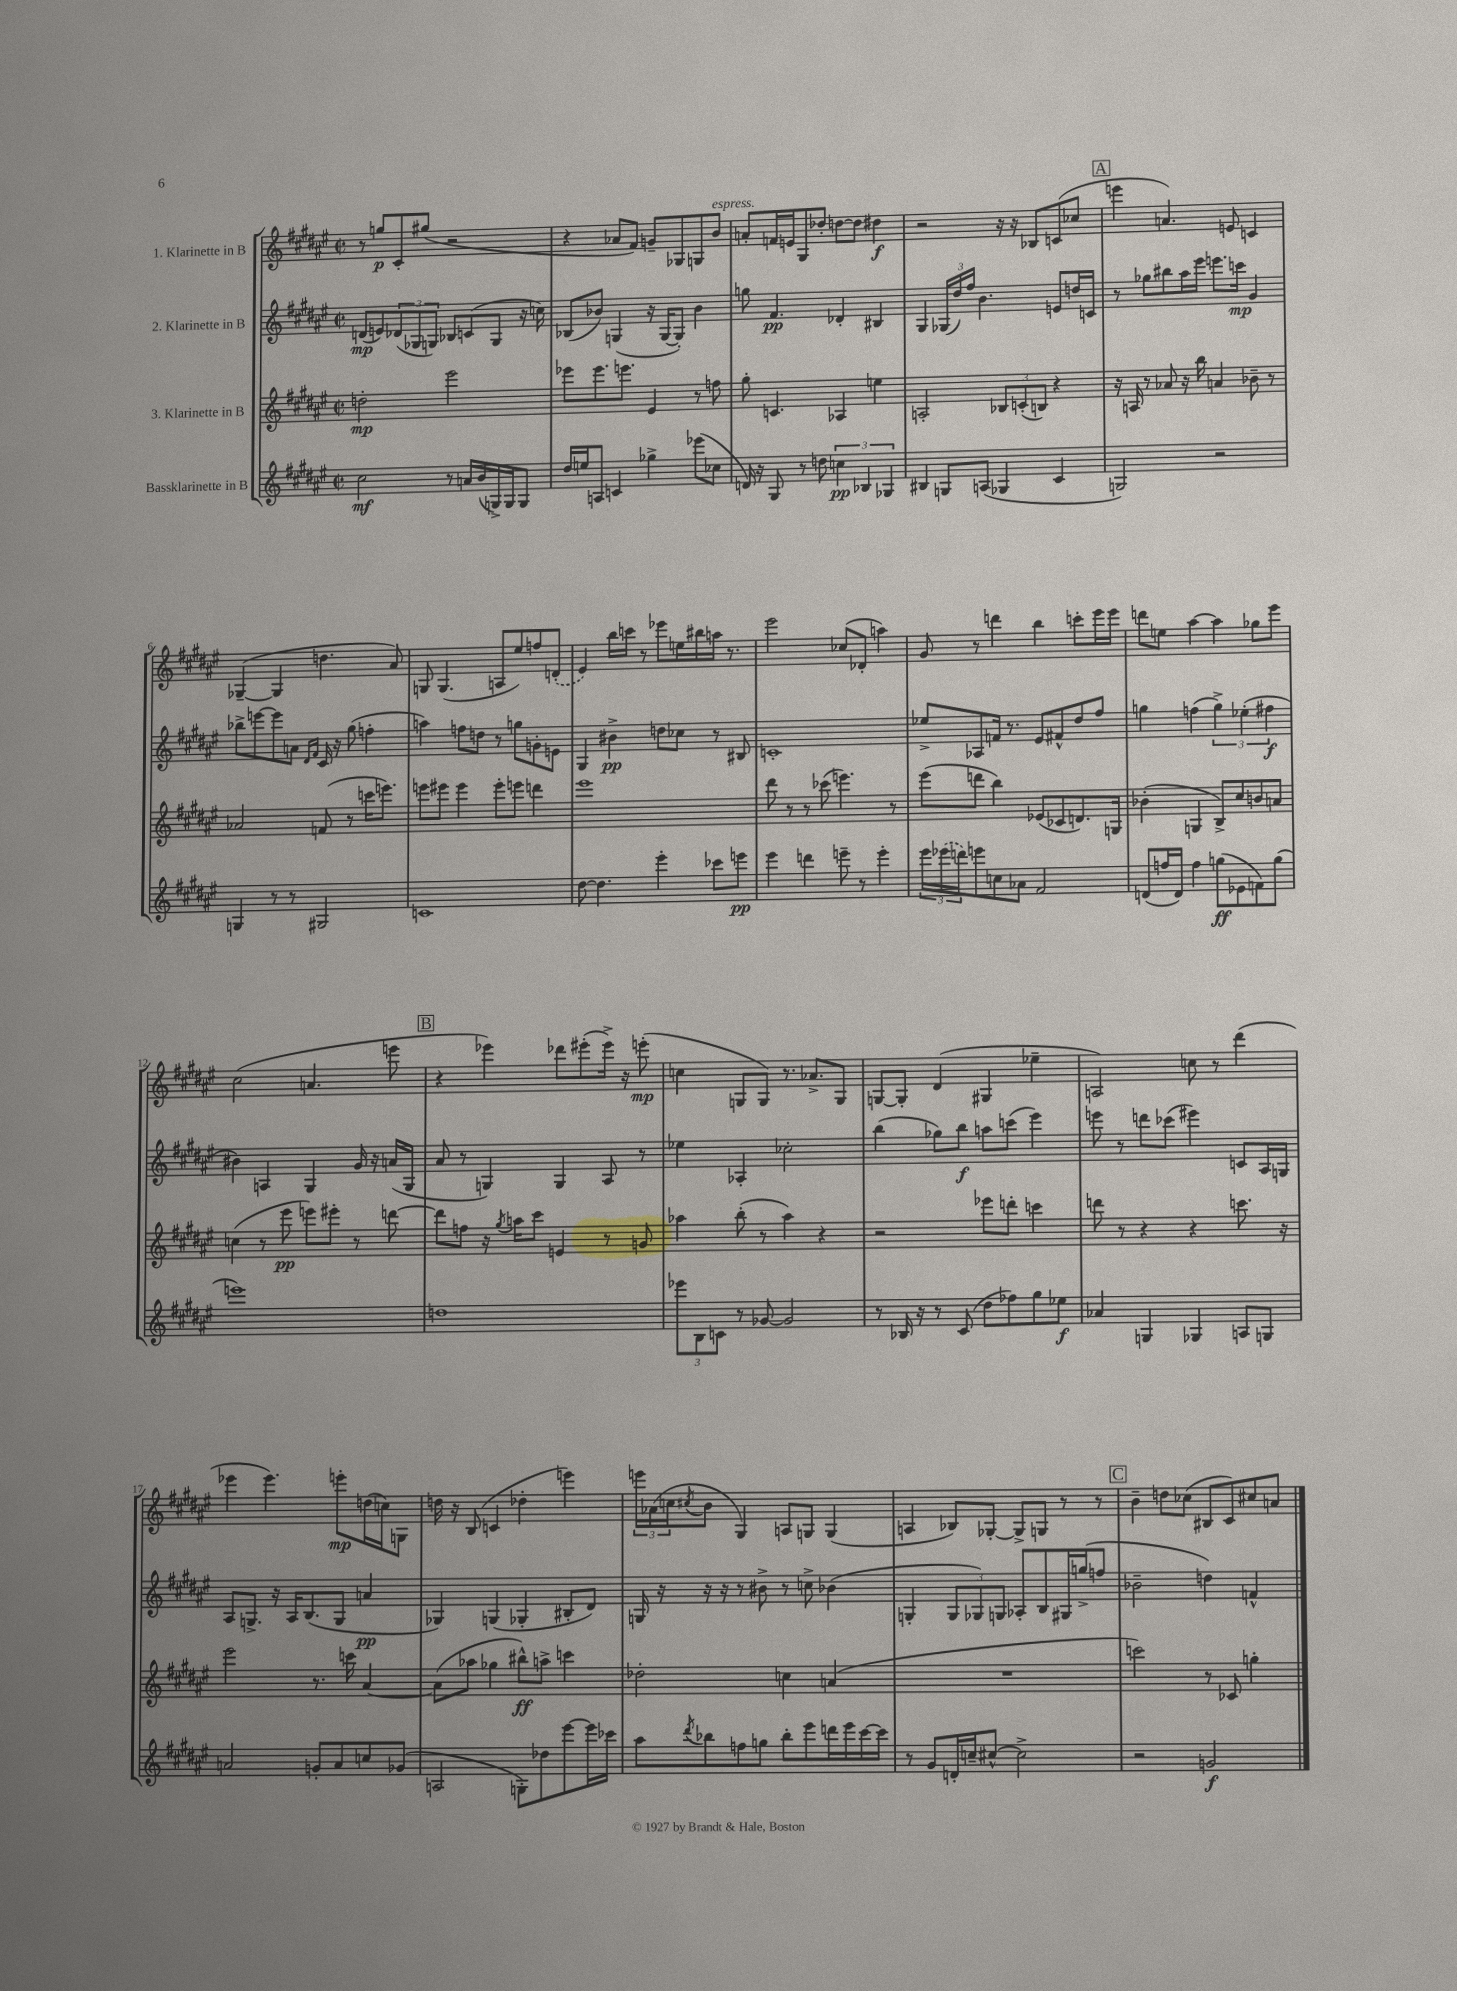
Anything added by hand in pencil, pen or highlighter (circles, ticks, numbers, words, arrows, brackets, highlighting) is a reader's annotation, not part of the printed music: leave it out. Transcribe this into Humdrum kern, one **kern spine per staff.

**kern	**kern	**kern	**kern
*staff4	*staff3	*staff2	*staff1
*clefG2	*clefG2	*clefG2	*clefG2
*k[f#c#g#d#a#e#]	*k[f#c#g#d#a#e#]	*k[f#c#g#d#a#e#]	*k[f#c#g#d#a#e#]
*M2/2	*M2/2	*M2/2	*M2/2
*met(c|)	*met(c|)	*met(c|)	*met(c|)
2cc#\	2dd'\	(8d/L	8r
.	.	8e/)	8gg/L
.	.	(12d-/	8c#'/
.	.	12G-/	.
.	.	.	(8gg#/J
.	.	12G/J)	.
8r	2eee#\	8B-/L	2r
16a/LL	.	(8c/	.
(16b/	.	.	.
16G^/)	.	8G/J	.
16G/J	.	.	.
8G/J	.	16r	.
.	.	16cc\)	.
=	=	=	=
16dd#/LL	8eee-\L	(8B-/L	4r
16ee/J	.	.	.
8A/J	8.eee-\	8b-/J)	.
4c/	.	(4G/	8a-/L
.	8.eee\J	.	.
.	.	.	8f#/J)
4gg-^\	4e#/	16r	8g~/L
.	.	[16G/LK	.
.	.	8G'/]J)	8G-/
(8eee-\L	8r	4b-\	8G/
8cc-\J	8ff\	.	8b/J
=	=	=	=
16d/)	8gg#'\	8gg\	8a'/L
16r	.	.	.
8G#/	4.c/	4.f#/	16f/L
.	.	.	16e/J
8r	.	.	8G#/
8dd\	.	.	8dd-'/J
6cc\	4A-/	4d-'/	[8dd\L
.	.	.	8dd\]J
6B-/	.	.	.
.	4ee\	4B#/	4dd#\
6G-/	.	.	.
=	=	=	=
4B#/	2A'/	4G#/	2r
8G/L	.	(24G-/LL	.
.	.	24dd#/)	.
.	.	24ff#/JJ	.
(8A/J	.	4.b\	.
4G-/	12B-/L	.	16r
.	.	.	16r
.	(12c'/	.	.
.	.	.	8B-/L
.	12B/J)	.	.
4c#/	4r	8e/L	(8c/
.	.	16dd/L	8cc-/J
.	.	16c/JJ	.
=	=	=	=
2G/)	16r	8r	4eee\
.	16A/	.	.
.	8r	8gg-\L	.
.	8a-/	8bb#\	4.a/)
.	16r	16aa#\L	.
.	16bb\	16eee#\JJ	.
2r	4a/	8.eee\L	.
.	.	.	8e/
.	.	16ccc\Jk	.
.	8b-~\	4g#/	4c/
.	8r	.	.
=	=	=	=
4G/	2a-/	8bb-^\L	([4G-~/
.	.	[8eee\	.
8r	.	8eee\]	4G-/]
8r	.	8a\J	.
.	.	16qqd#/LL	.
.	.	16qqf#/JJ	.
2G#/	(8f/	16c#/	4.dd\
.	.	16r	.
.	8r	(8gg#\	.
.	16ccc\LK	4ff'\	.
.	8.eee\J)	.	.
.	.	.	8a#/)
=	=	=	=
1c	8eee\L	4aa\)	8G/
.	8eee#\J	.	(4.G/
.	4eee#\	8ff\L	.
.	.	8dd\J	.
.	8eee#'\L	8r	8A/L
.	8eee\J	8gg\L	8ee#/)
.	4ddd\	8g'\	8ff/
.	.	8e\J	(8d'/J
=	=	=	=
[8dd#\	1eee#	4G#/	4e#/)
4.dd#\]	.	.	.
.	.	4b#^\	16bb\LL
.	.	.	16ccc\JJ
.	.	.	8r
4eee#'\	.	8dd\L	8eee-\L
.	.	8cc-\J	16ee\L
.	.	.	16bb#\
8ccc-\L	.	8r	16aa\JJ
.	.	.	8.r
8eee\J	.	8B#/	.
=	=	=	=
4eee#\	8ddd#\	1c'	2eee#\
.	8r	.	.
4ddd\	8r	.	.
.	(8ccc-\	.	.
8eee~\	4.eee\)	.	(8cc-/L
8r	.	.	8d-'/J
4eee'\	.	.	4aa\)
.	8r	.	.
=	=	=	=
24eee#\LL	(8eee#\L	8ee-^/L	8g#/
(24eee-\	.	.	.
24ddd\J)	.	.	.
8eee\	8ddd\J	8A-/	8r
8cc\	4bb\)	16f/Jk	4ddd\
.	.	8.r	.
8a-\J	.	.	.
2f#/	(8e-/L	8e#/L	4bb\
.	8c-/	8f#^^/	.
.	8.d/)	8dd#/	8ccc'\L
.	.	8ff#/J	16eee#\L
.	16G/Jk	.	16eee#\JJ
=	=	=	=
(8d/L	(4b-'\	4gg\	8ddd\L
16ff/L	.	.	8ee\J
16d/JJ)	.	.	.
4ff\	4G/	(4ff\	[4aa#\
(8gg\L	8B^/L)	6gg^\)	4aa#\]
8e-\	8cc#/	.	.
.	.	(6ee-'\	.
8f\)	8b/	.	8gg-\L
.	.	6ff#\	.
(8gg\J	8a/J	.	8eee#\J
=	=	=	=
1eee)	(4cc\	4b#\)	(2cc#\
.	8r	4A/	.
.	8eee#\	.	.
.	8eee\L)	4G#/	4.a/
.	8eee#'\J	.	.
.	8r	16g#/	.
.	.	16r	.
.	[8ddd\	(16a/LL	8eee\
.	.	16G#/JJ	.
=	=	=	=
1dd	8ddd\]L	8a#/	4r
.	8ff\J	8r	.
.	16r	4G/)	4eee-\)
.	8qgg#/	.	.
.	16aa\LK	.	.
.	8ccc#\J	.	.
.	4e/	4G/	8ddd-\L
.	.	.	(8eee#'\
.	8r	8A#/	16eee#^\Jk)
.	.	.	16r
.	8g/	8r	(8eee'\
=	=	=	=
12eee-\L	4aa-\	4ee-\	4cc\
12B\	.	.	.
12c\J	.	.	.
8r	(8bb'\	4A-'/	8G/L
[8g-/	8r	.	8G/J)
2g-/]	4aa-\)	2cc-'\	8.r
.	.	.	8.a-^/L
.	4r	.	.
.	.	.	8G/J
=	=	=	=
8r	2r	(4bb\	[8G/L
16B-/	.	.	8G'/]J
16r	.	.	.
8r	.	8gg-\L)	(4d#/
(8c#/	.	8bb\J	.
8dd#\L	8eee-\L	8aa\L	4G#/
8ff-\)	8ddd'\J	(8ccc\J	.
8gg#\	4ccc\	4eee#\)	4ee-~\
8ee-\J	.	.	.
=	=	=	=
4a-/	8ddd\	8eee\	2A/)
.	8r	8r	.
4G/	4r	8ddd\L	.
.	.	(8ccc-\J	.
4G-/	4r	4eee#\)	8cc\
.	.	.	8r
8A/L	8.ccc\	8c/L	(4ddd#\
8G/J	.	16A#/L	.
.	16r	16G/JJ	.
=	=	=	=
2a/	2eee#\	8A#/L	4eee-\
.	.	8.G^/J	.
.	.	.	4.eee-\)
.	.	16r	.
.	.	16A#/LK	.
.	.	(8.B/	.
8g'/L	8.r	.	.
8a/	.	8G/J	8eee'\L
.	16ccc\	.	.
8cc/	[4a#/	4a/	(16dd\L
.	.	.	16cc\J)
(8g-/J	.	.	8G\J
=	=	=	=
2A/	(8a#\]L	4G-/)	16dd\
.	.	.	16r
.	8aa-\J	.	(8B/
.	4gg-\	(4G/	4c/
8G'\L)	8bb#^^\L)	4G-'/	4dd-'\
8dd-\	8aa^\J	.	.
[8eee#\	4ccc\	8B#'/L	4eee\)
16eee#\]L	.	8d#/J)	.
16ccc-\JJ	.	.	.
=	=	=	=
8aa#\L	2dd-'\	16G/	24eee\LL
.	.	.	(24a-\
.	.	16r	.
.	.	.	24cc\J
8qddd#/	.	.	8qcc#/
8bb-\	.	16r	8b\J
.	.	16r	.
8ff\	.	8r	4G#/)
8gg\J	.	8b#^\	.
8bb-'\L	4cc\	8r	8A/L
8eee#\	.	8cc^\	8G/J
16ddd\L	(4a/	(4b-\	(4G/
16eee#\	.	.	.
[16ccc#\	.	.	.
16ccc#\]JJ	.	.	.
=	=	=	=
8r	1r	4G'/	4A/
8g#/L	.	.	.
16d'/L	.	12G/L	8B-/L)
16cc~/J	.	.	.
.	.	12G-/)	.
[8cc#^^/J	.	.	[8G-'/J
.	.	12G/J	.
2cc#^\]	.	8A-'/L	8G-^/]L
.	.	8B/	8G/J
.	.	16G#/L	8r
.	.	(16gg^/J	.
.	.	8ff/J	8r
=	=	=	=
2r	2ccc\)	2b-~\	4b~\
.	.	.	8dd\L
.	.	.	(8cc-\J
2g/	8r	4dd\)	8B#/L
.	8c-/	.	8c#/)
.	4gg'\	4f^^/	8cc#/
.	.	.	8a/J
==	==	==	==
*-	*-	*-	*-
